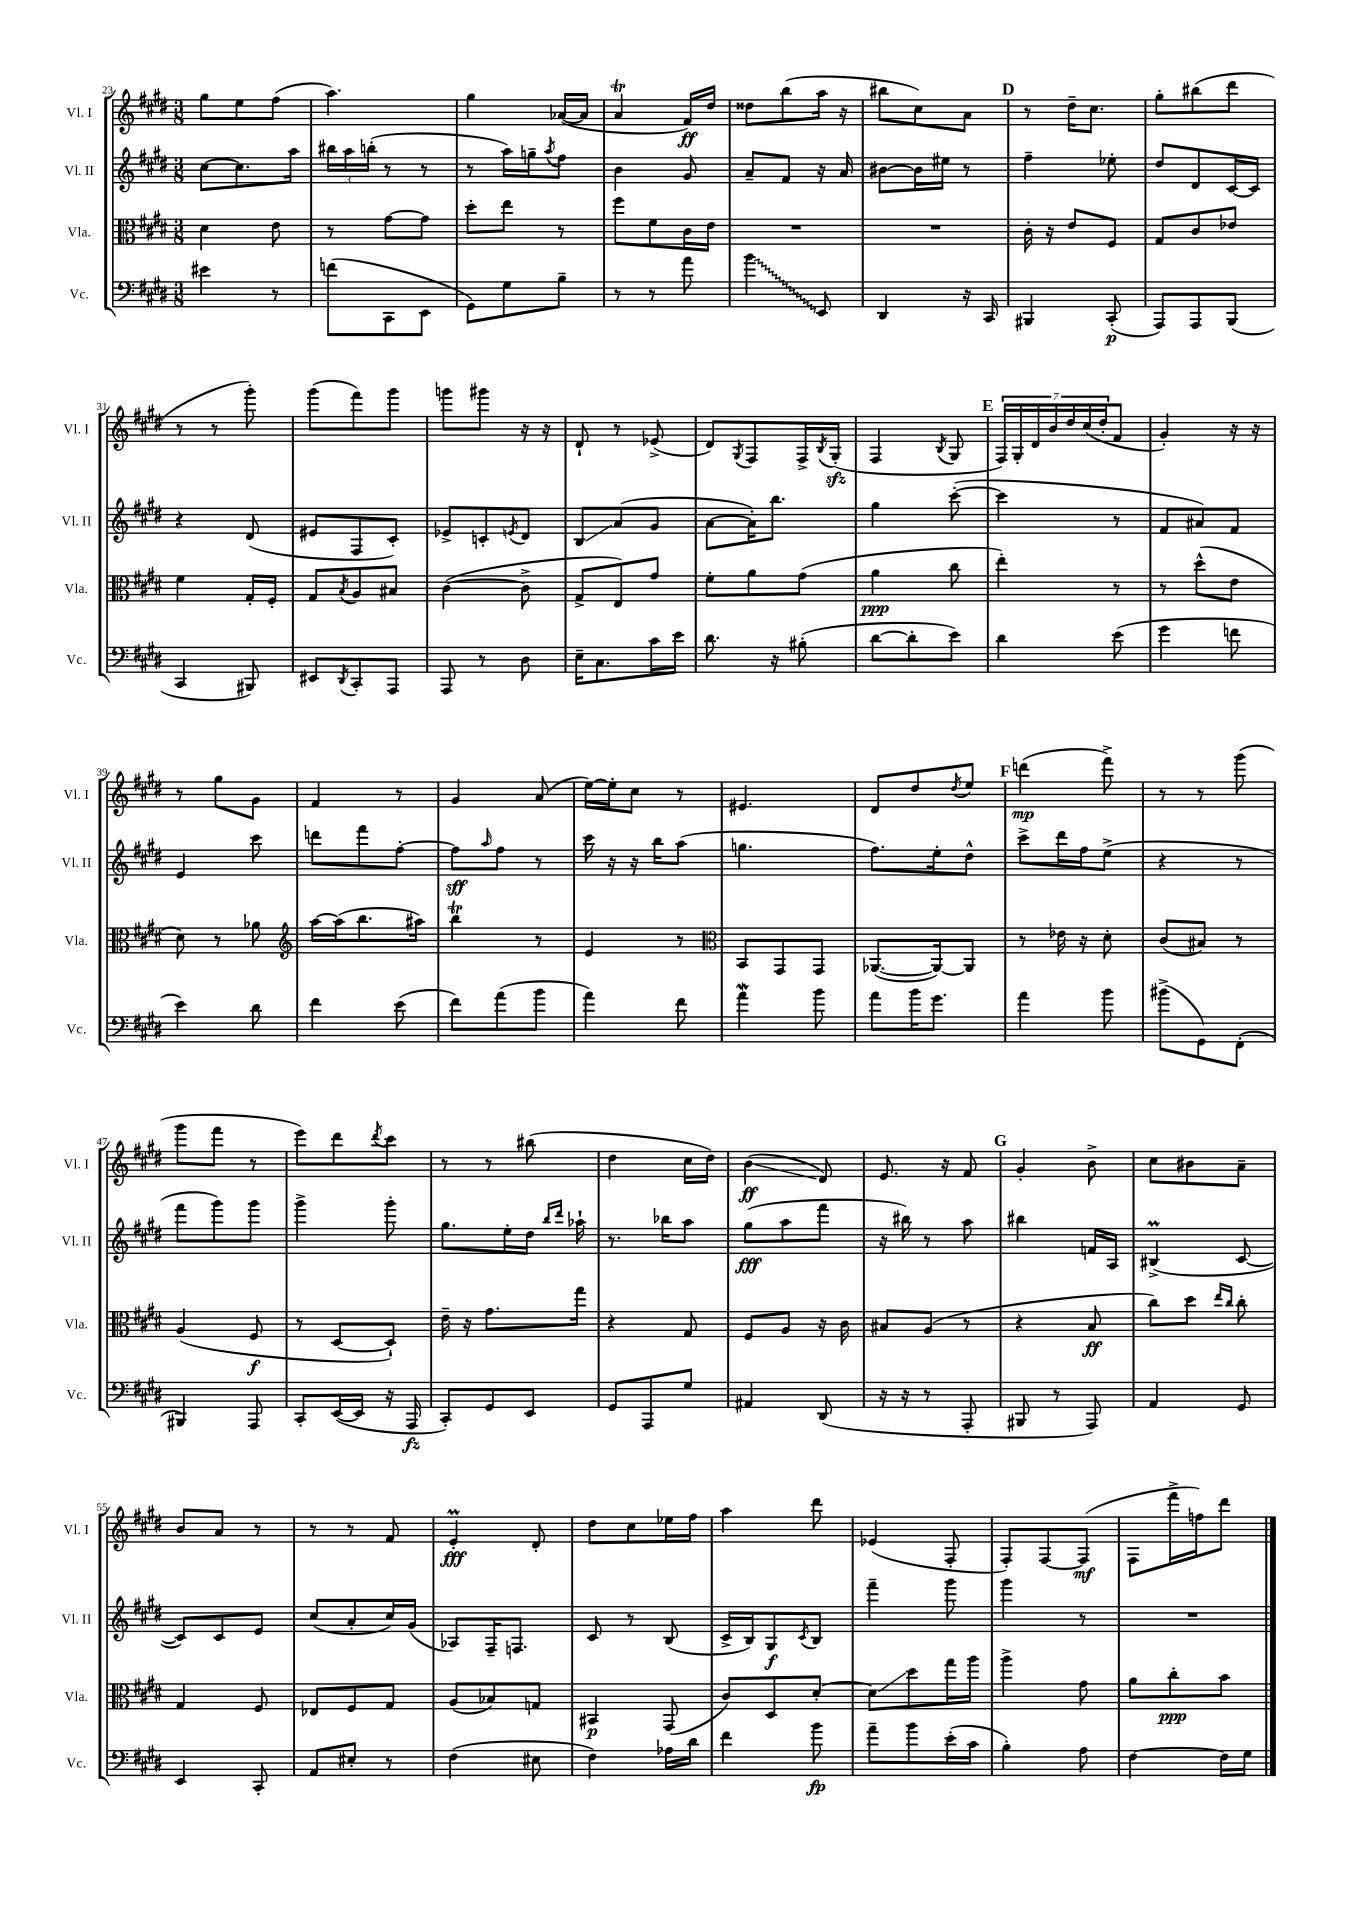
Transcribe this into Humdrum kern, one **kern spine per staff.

**kern	**kern	**kern	**kern
*staff4	*staff3	*staff2	*staff1
*clefF4	*clefC3	*clefG2	*clefG2
*k[f#c#g#d#]	*k[f#c#g#d#]	*k[f#c#g#d#]	*k[f#c#g#d#]
*M3/8	*M3/8	*M3/8	*M3/8
4e#\	4d#\	[8cc#\L	8gg#\L
.	.	8.cc#\]	8ee\
8r	8e\	.	(8ff#\J
.	.	16aa\Jk	.
=	=	=	=
(8f\L	8r	24bb#\LL	4.aa\)
.	.	24aa\	.
.	.	(24bb'\JJ	.
8CC#\	[8g#\L	8r	.
8EE\J	8g#\]J	8r	.
=	=	=	=
8GG#\L)	8dd#'\L	8r	4gg#\
8G#\	8ee\J	16aa\LL)	.
.	.	16gg~\J	.
.	.	8qaa/	.
8B~\J	8r	8ff#\J	([16a-/LL
.	.	.	16a-/]JJ
=	=	=	=
8r	8ff#\L	4b\	4a/
8r	8f#\	.	.
8a\	16c#\L	8g#/	16f#/LL)
.	16e\JJ	.	16dd#/JJ
=	=	=	=
4b\	4.r	8a~/L	8dd##\L
.	.	8f#/J	(8bb\
8EE/	.	16r	16aa\Jk
.	.	16a/	16r
=	=	=	=
4DD#/	4.r	[8b#\L	8bb#\L
.	.	16b#\]L	8cc#\)
.	.	16ee#\JJ	.
16r	.	8r	8a\J
16CC#/	.	.	.
=	=	=	=
4BBB#/	16c#'\	4ff#~\	8r
.	16r	.	.
.	8e/L	.	16dd#~\LK
.	.	.	8.cc#\J
(8CC#'/	8F#/J	8ee-'\	.
=	=	=	=
8AAA/L)	8G#/L	8dd#/L	8gg#'\L
8AAA/	8c#/	8d#/	(8bb#\
(8BBB/J	8e-/J	[16c#/L	8ddd#\J
.	.	16c#/]JJ	.
=	=	=	=
4CC#/	4f#\	4r	8r
.	.	.	8r
8BBB#/)	16G#'/LL	(8d#/	8ggg#'\)
.	16F#'/JJ	.	.
=	=	=	=
8EE#/L	8G#/L	8e#/L	(8ggg#\L
8qDD#/	8qB/	.	.
8CC#'/	8A/	8F#/	8fff#\)
8AAA/J	8B#/J	8c#'/J)	8ggg#\J
=	=	=	=
8AAA/	([4c#\	8e-^/L	8ggg\L
8r	.	8c'/	8ggg#\J
.	.	8qe/	.
8D#\	8c#^\]	8d#/J	16r
.	.	.	16r
=	=	=	=
16E~\LK	8G#^/L	8B/L	8d#`/
8.C#\	.	.	.
.	8E/)	(8a/	8r
16c#\L	8g#/J	8g#/J	(8e-^/
16e\JJ	.	.	.
=	=	=	=
8.d#\	8f#'\L	[8a\L	8d#/L)
.	.	.	8qG#/
.	8a\	16a'\]K)	8F#/
16r	.	8.bb\J	.
(8B#'\	(8g#\J	.	16F#^/L
.	.	.	8qB/
.	.	.	(16G#'/JJ
=	=	=	=
[8d#\L	4a\	4gg#\	4F#/
8d#'\]	.	.	.
.	.	.	8qB/
8e\J)	8cc#\	([8ccc#'\	8G#/
=	=	=	=
4d#\	4ee'\)	4ccc#\]	28F#/LL)
.	.	.	28G#'/
.	.	.	28d#/
.	.	.	28b/
.	.	.	28dd#/
.	.	.	(28cc#/
.	.	.	28dd#'/J
(8e\	8r	8r	8f#/J
=	=	=	=
4g#\	8r	8f#/L	4g#'/)
.	(8dd#^^\L	8a#/)	.
8f\	8e\J	8f#/J	16r
.	.	.	16r
=	=	=	=
4e\)	8d#\)	4e/	8r
.	8r	.	8gg#\L
8d#\	8a-\	8ccc#\	8g#\J
=	=	=	=
*	*clefG2	*	*
4f#\	[16aa\LL	8ddd\L	4f#/
.	(16aa\]J	.	.
.	8.bb\	8fff#\	.
(8e\	.	[8ff#'\J	8r
.	16aa#\Jk)	.	.
=	=	=	=
8f#\L)	4bb\	8ff#\]L	4g#/
.	.	16qqaa/	.
(8a\	.	8ff#\J	.
8b\J	8r	8r	(8a/
=	=	=	=
4a\)	4e/	16ccc#\	[16ee\LL)
.	.	16r	16ee'\]J
.	.	16r	8cc#\J
.	.	16bb\LK	.
8f#\	8r	(8aa\J	8r
=	=	=	=
*	*clefC3	*	*
4a\	8BB/L	4.gg\	4.e#/
.	8GG#/	.	.
8b\	8GG#/J	.	.
=	=	=	=
8a\L	([8.AA-/L	8.ff#\L)	8d#/L
16b\K	.	.	8dd#/
8.g#\J	16AA-/_k)	16ee'\k	.
.	.	.	8qdd#/
.	8AA-/]J	8dd#^^\J	8ee/J
=	=	=	=
4a\	8r	8ccc#^\L	(4ddd\
.	16e-\	16ddd#\L	.
.	16r	16ff#\J	.
8b\	8d#'\	(8ee^\J	8fff#^\)
=	=	=	=
(8b#^\L	(8c#/L	4r	8r
8GG#\)	8B#/J)	.	8r
(8FF#'\J	8r	8r	(8ggg#\
=	=	=	=
4BBB#/)	(4A/	8fff#\L	8ggg#\L
.	.	8ggg#\)	8fff#\J
8AAA/	8F#/	8ggg#\J	8r
=	=	=	=
8CC#'/L	8r	4ggg#^\	8eee\L)
([16EE/L	[8D#/L	.	8ddd#\
16EE/]JJ	.	.	.
.	.	.	8qddd#/
16r	8D#`/]J)	8ggg#'\	8ccc#\J
16AAA/	.	.	.
=	=	=	=
8CC#'/L)	16e~\	8.gg#\L	8r
.	16r	.	.
8GG#/	8.g#\L	.	8r
.	.	16ee'\L	.
8EE/J	.	16dd#\JJ	(8bb#\
.	.	16qqbb/LL	.
.	.	16qqddd#/JJ	.
.	16gg#\Jk	16aa-`\	.
=	=	=	=
8GG#/L	4r	8.r	4dd#\
8AAA/	.	.	.
.	.	16bb-\LK	.
8G#/J	8G#/	8aa\J	16cc#\LL
.	.	.	16dd#\JJ)
=	=	=	=
4AA#/	8F#/L	(8gg#\L	(4b\
.	8A/J	8aa\	.
(8DD#/	16r	8fff#\J	8d#/)
.	16c#\	.	.
=	=	=	=
16r	8B#/L	16r	8.e/
16r	.	16bb#\)	.
8r	(8A/J	8r	.
.	.	.	16r
8AAA'/	8r	8aa\	8f#/
=	=	=	=
8BBB#/	4r	4bb#\	4g#'/
8r	.	.	.
8AAA/)	8B/	16f/LL	8b^\
.	.	16A/JJ	.
=	=	=	=
4AA/	8cc#\L)	(4B#^/	8cc#\L
.	8dd#\J	.	8b#\
.	16qqee/LL	.	.
.	16qqcc#/JJ	.	.
8GG#/	8cc#'\	[8c#/	8a~\J
=	=	=	=
4EE/	4G#/	8c#/]L)	8b/L
.	.	8c#/	8a/J
8CC#'/	8F#/	8e/J	8r
=	=	=	=
8AA/L	8E-/L	(8cc#/L	8r
8E#'/J	8F#/	8a'/	8r
8r	8G#/J	16cc#/L)	8f#/
.	.	(16g#/JJ	.
=	=	=	=
(4F#\	(8A/L	8A-/L)	4e'/
.	8B-/)	16F#~/K	.
.	.	8.F/J	.
8E#\	8G/J	.	8d#'/
=	=	=	=
4F#\)	4BB#/	8c#/	8dd#\L
.	.	8r	8cc#\
16A-\LL	(8GG#/	(8B/	16ee-\L
16d#\JJ	.	.	16ff#\JJ
=	=	=	=
4f#\	8c#/L)	16c#^/LL	4aa\
.	.	16B/J)	.
.	8D#/	8G#/	.
.	.	8qc#/	.
8b\	[8d#'/J	8B/J	8ddd#\
=	=	=	=
8a~\L	8d#\]L	4fff#~\	(4e-/
8b\	8dd#\	.	.
(16e'\L	16gg#\L	8ggg#\	8F#'/
16c#\JJ	16aa\JJ	.	.
=	=	=	=
4B'\)	4aa^\	4ggg#\	8F#'/L)
.	.	.	[8F#/
8A\	8g#\	8r	(8F#/]J
=	=	=	=
[4F#\	8a\L	4.r	8F#\L
.	8cc#'\	.	16fff#^\L
.	.	.	16ff\J)
16F#\]LL	8b\J	.	8ddd#\J
16G#\JJ	.	.	.
==	==	==	==
*-	*-	*-	*-
